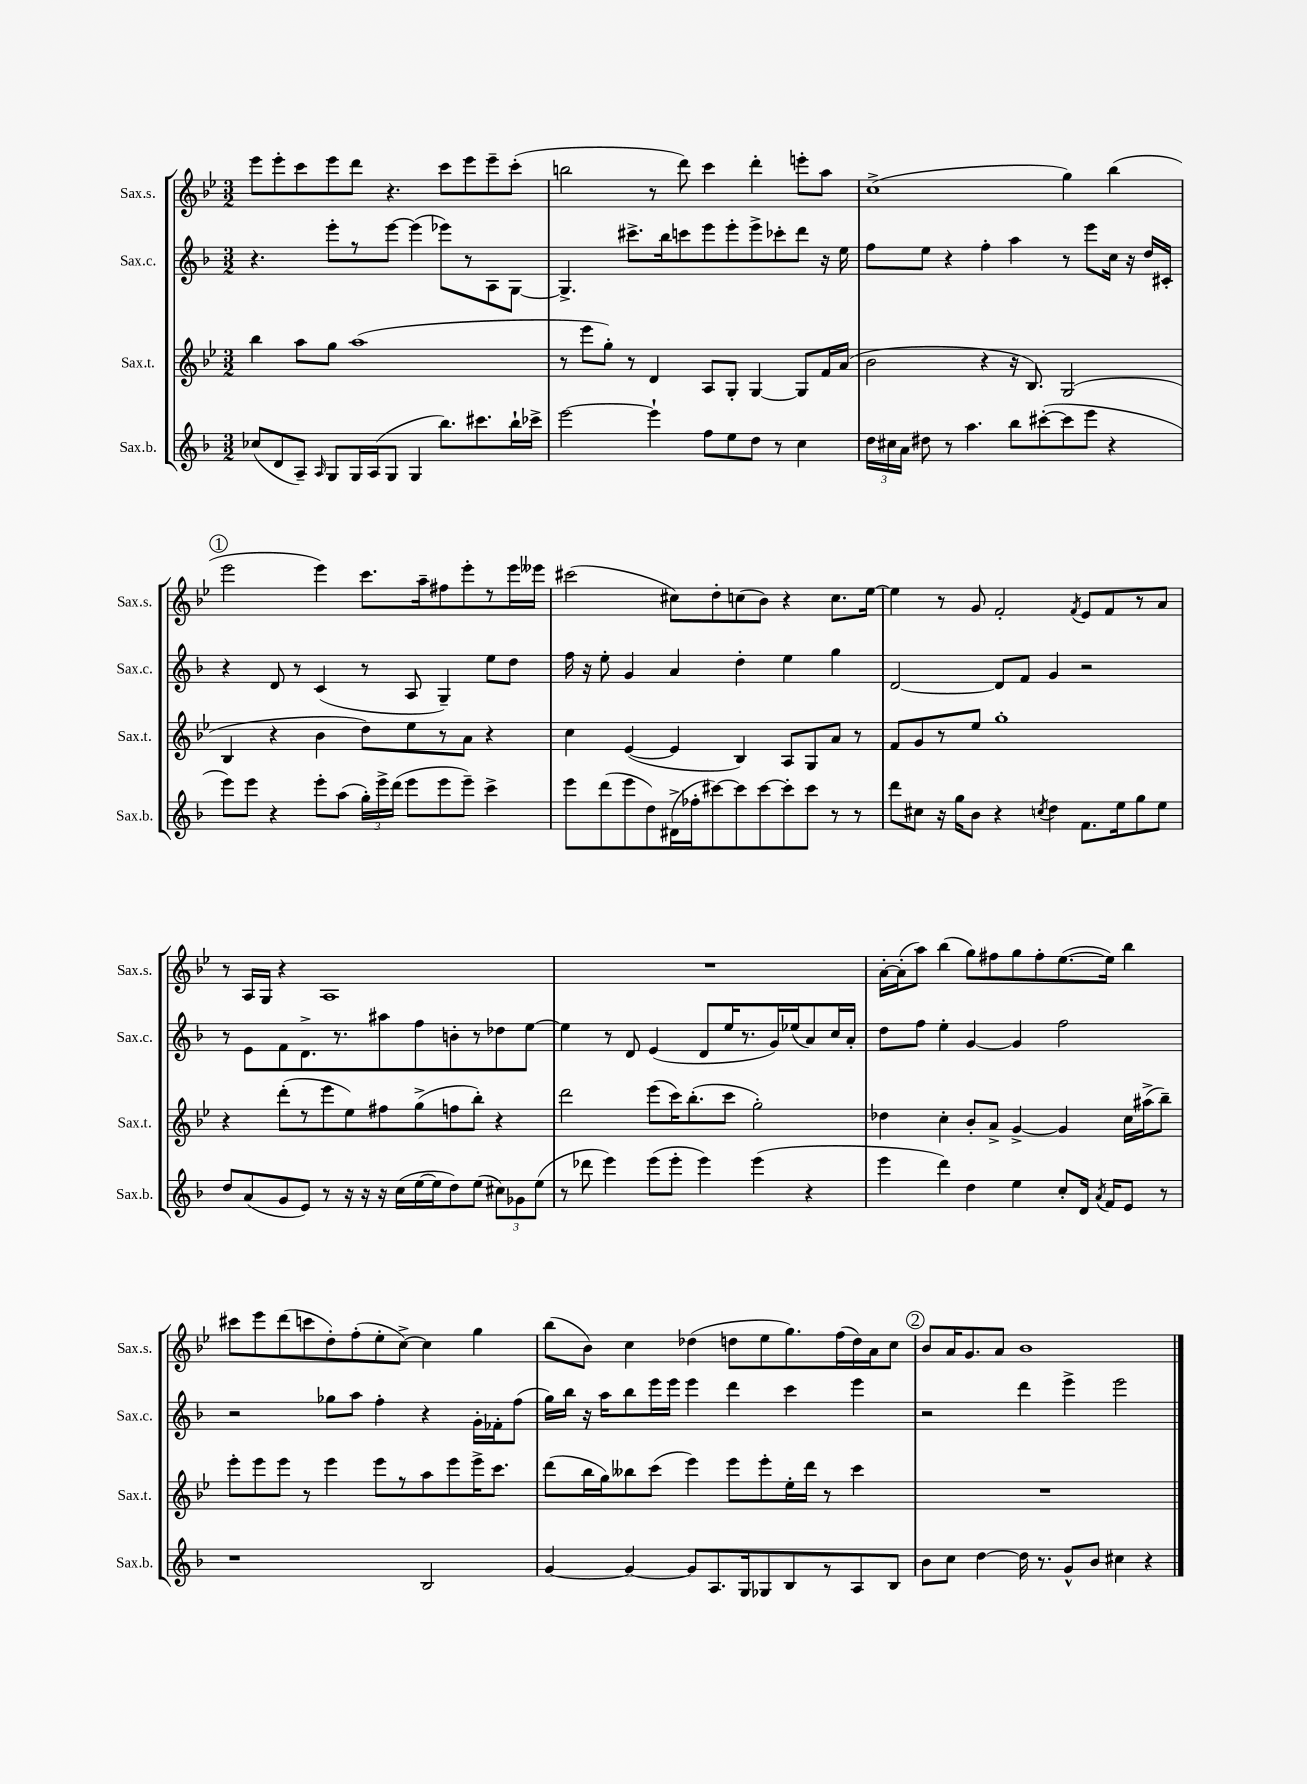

**kern	**kern	**kern	**kern
*part4	*part3	*part2	*part1
*staff4	*staff3	*staff2	*staff1
*I"Sax.b.	*I"Sax.t.	*I"Sax.c.	*I"Sax.s.
*I'Sax.b.	*I'Sax.t.	*I'Sax.c.	*I'Sax.s.
*clefG2	*clefG2	*clefG2	*clefG2
*k[b-]	*k[b-e-]	*k[b-]	*k[b-e-]
*M3/2	*M3/2	*M3/2	*M3/2
=113	=113	=113	=113
(8cc-X/L	4bb-\	4.r	8eee-\L
8d/	.	.	8eee-'\
8A~/J)	8aa\L	.	8ccc\
16qqA/	.	.	.
8G/L	8gg\J	8eee'\L	8eee-\
16G/L	(1aa	8r	8ddd\J
(16A/J	.	.	.
8G/J	.	[8eee\J	4.r
4G/	.	(4eee\]	.
8.bb-\L)	.	8eee-X\L)	8ccc\L
.	.	8r	8eee-\
8.ccc#X\	.	.	.
.	.	8A\	8eee-~\
16bb-`\L	.	[8G\J	(8ccc'\J
16ccc-X^\JJ	.	.	.
=114	=114	=114	=114
[2eee\	8r	4.G^/]	2bbn\
.	8eee-\L	.	.
.	8gg'\J)	.	.
.	8r	8.ccc#X^\L	.
4eee`\]	4d/	.	8r
.	.	16bb-\k	.
.	.	8cccn\	8ddd\)
8ff\L	8A/L	8eee\	4ccc\
8ee\	8G'/J	8eee'\	.
8dd\J	[4G/	8eee^\	4ddd'\
8r	.	8ccc-X'\	.
4cc\	8G/L]	8ddd\J	8eeen'\L
.	16f/L	16r	8aa\J
.	(16a/JJ	16ee\	.
=115	=115	=115	=115
24dd\LL	2b-\	8ff\L	(1cc^
24cc#X\	.	.	.
24a\JJ	.	.	.
8dd#X\	.	8ee\J	.
8r	.	4r	.
4.aa\	.	.	.
.	4r	4ff'\	.
8bb-\L	16r	4aa\	.
.	8.B-/)	.	.
([8ccc#X'\	.	.	.
8ccc#\]	(2G/	8r	4gg\)
8eee\J	.	8eee\L	.
4r	.	16cc\Jk	(4bb-\
.	.	16r	.
.	.	16dd/LL	.
.	.	16c#X'/JJ	.
!!LO:LB:g=z
!!LO:REH:place=s1:t=1
=116	=116	=116	=116
8eee\L)	4B-/	4r	2eee-\
8eee\J	.	.	.
4r	4r	8d/	.
.	.	8r	.
8eee'\L	4b-\	(4c/	4eee-\)
(8aa\J	.	.	.
24gg'\LL)	8dd\L)	8r	8.ccc\L
24eee^\	.	.	.
(24ddd\JJ	.	.	.
8eee\L	8ee-\	8A/	.
.	.	.	16aa~\k
8eee\	8r	4G~/)	8ff#X\
8eee~\J)	8a\J	.	8eee-'\
4ccc^\	4r	8ee\L	8r
.	.	8dd\J	16eee-\L
.	.	.	16eee--X\JJ
=117	=117	=117	=117
8eee\L	4cc\	16ff\	(2ccc#X\
.	.	16r	.
(8ddd\	.	8ee'\	.
8eee\	([4e-/	4g/	.
8dd\)	.	.	.
(16d#X^\L	4e-/]	4a/	8cc#X\L)
16ff-X'\J	.	.	.
[8ccc#X\)	.	.	8dd'\
8ccc#\]	4B-/)	4dd'\	(8ccn\
[8ccc#\	.	.	8b-\J)
8ccc#'\]	8A/L	4ee\	4r
8ccc#\J	8G/	.	.
8r	8a/J	4gg\	8.cc\L
8r	8r	.	.
.	.	.	[16ee-\Jk
=118	=118	=118	=118
8ddd\L	8f/L	[2d/	4ee-\]
8cc#X\J	8g/	.	.
16r	8r	.	8r
16gg\KL	.	.	.
8b-\J	8ee-/J	.	8g/
4r	1gg'	8d/L]	2f'/
.	.	8f/J	.
8qccn/	.	.	.
4dd\	.	4g/	.
.	.	.	8qf/
8.f\L	.	2r	8e-/L
.	.	.	8f/
16ee\k	.	.	.
8gg\	.	.	8r
8ee\J	.	.	8a/J
!!LO:LB:g=z
=119	=119	=119	=119
8dd/L	4r	8r	8r
(8a/	.	8e\L	16A/LL
.	.	.	16G/JJ
8g/	(8ddd'\L	8f\	4r
8e/J)	8r	8.d^\	.
8r	8eee-\	.	1A
.	.	8.r	.
16r	8ee-\)	.	.
16r	.	.	.
16r	8ff#X\	8aa#X\	.
(16cc\LL	.	.	.
[16ee\	(8gg^\	8ff\	.
16ee\J]	.	.	.
8dd\)	8ffn\	8bn'\	.
(8ee\J	8bb-'\J)	8r	.
12cc#X\L)	4r	8dd-X\	.
12g-X\	.	.	.
.	.	[8ee\J	.
(12ee\J	.	.	.
=120	=120	=120	=120
8r	2ddd\	4ee\]	1.r
8ddd-X\	.	.	.
4eee\)	.	8r	.
.	.	8d/	.
(8eee\L	(8eee-\L	(4e/	.
8eee'\J	16ccc\K)	.	.
.	(8.bb-'\	.	.
4eee\)	.	8d/L	.
.	8ccc\J	16ee/K	.
.	.	8.r	.
(4eee\	2gg'\)	.	.
.	.	16g/L)	.
.	.	(16ee-X/J	.
4r	.	8a/)	.
.	.	16cc/L	.
.	.	16a'/JJ	.
=121	=121	=121	=121
4eee\	4dd-X\	8dd\L	[16a'\LL
.	.	.	(16a'\J]
.	.	8ff\J	8aa\J)
4ddd\)	4cc'\	4ee'\	(4bb-\
4dd\	8b-'/L	[4g/	8gg\L)
.	8a^/J	.	8ff#X\
4ee\	[4g^/	4g/]	8gg\
.	.	.	8ff#'\
8cc'/L	4g/]	2ff\	([8.ee-\
16d/Jk	.	.	.
8qa/	.	.	.
16f/KL	.	.	16ee-\Jk])
8e/J	16cc\LL	.	4bb-\
.	(16aa#X^\J	.	.
8r	8bb-~\J)	.	.
!!LO:LB:g=z
=122	=122	=122	=122
1r	8eee-'\L	2r	8ccc#X\L
.	8eee-\	.	8eee-\
.	8eee-\J	.	(8ddd\
.	8r	.	8cccn\
.	4eee-\	8gg-X\L	8dd'\)
.	.	8aa\J	(8ff'\
.	8eee-\L	4ff'\	8ee-'\
.	8r	.	[8cc^\J)
2B-/	8aa\	4r	4cc\]
.	8eee-\	.	.
.	16eee-^\K	16g'\LL	4gg\
.	8.ccc\J	16f-X'\J	.
.	.	(8ff\J	.
=123	=123	=123	=123
[4g/	(8ddd\L	16gg\LL)	(8bb-\L
.	.	16bb-\JJ	.
.	16bb-\L	16r	8b-\J)
.	16gg\J)	16aa\KL	.
4g/_	8bb--X\	8bb-\	4cc\
.	(8ccc\J	16eee\L	.
.	.	16eee\JJ	.
8g/L]	4eee-\)	4eee\	(4dd-X\
8.A/	.	.	.
.	8eee-\L	4ddd\	8ddn\L
16G/k	.	.	.
8G-X/	8eee-'\	.	8ee-\
8B-/	16ee-'\L	4ccc\	8.gg\)
.	16ddd\JJ	.	.
8r	8r	.	.
.	.	.	(16ff\L
8A/	4ccc\	4eee\	16dd\)
.	.	.	16a\J
8B-/J	.	.	8cc\J
!!LO:REH:place=s1:t=2
=124	=124	=124	=124
8b-\L	1.r	2r	8b-/L
8cc\J	.	.	16a/K
.	.	.	8.g/
[4dd\	.	.	.
.	.	.	8a/J
16dd\]	.	4ddd\	1b-
8.r	.	.	.
8g^^/L	.	4eee^\	.
8b-/J	.	.	.
4cc#X\	.	2eee\	.
4r	.	.	.
==	==	==	==
*-	*-	*-	*-
